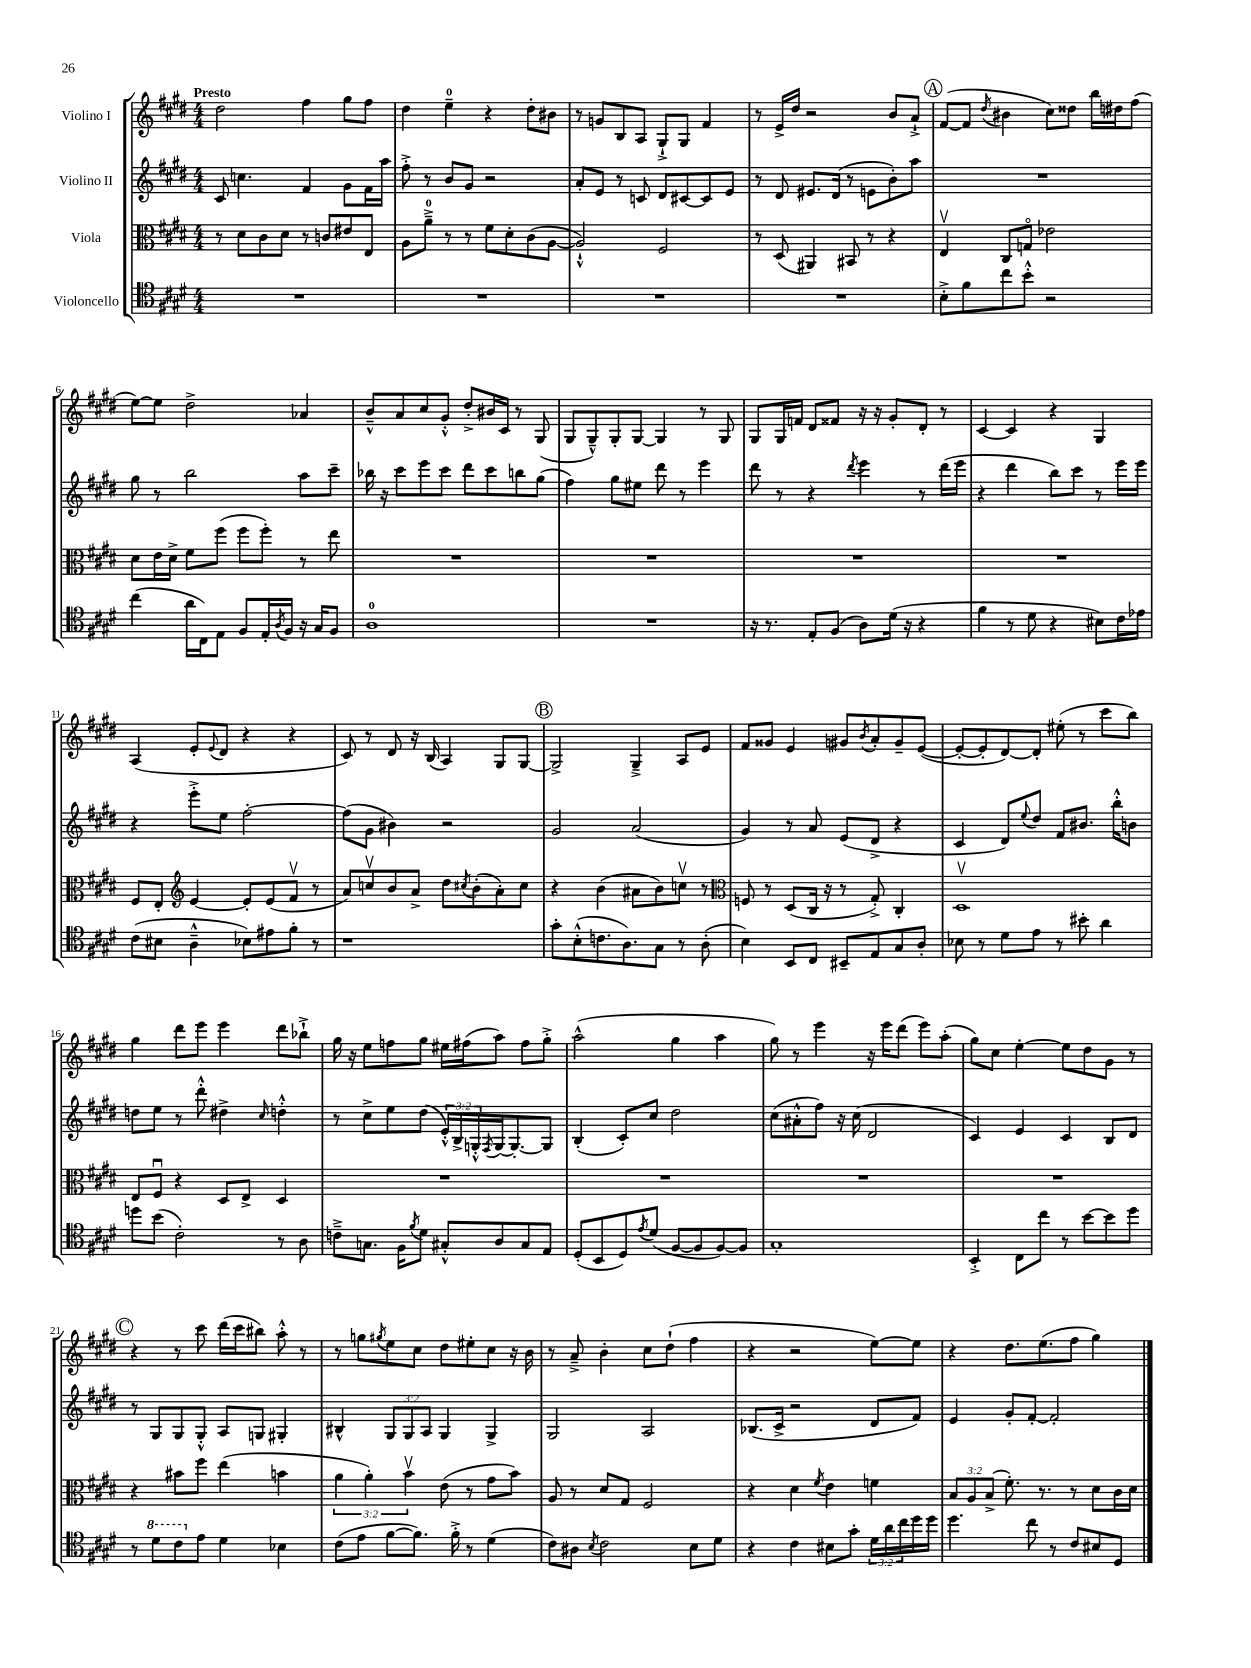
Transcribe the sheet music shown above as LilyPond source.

<<
\new StaffGroup <<
\new Staff = "s0" \with { instrumentName = "Violino I" } {
    \clef treble \key e \major \numericTimeSignature \time 4/4 \tempo "Presto"
    dis''2 fis''4 gis''8 fis''8 |
    dis''4 e''4-0-- r4 dis''8-. bis'8 |
    r8 g'8 b8 a8 gis8-!-> gis8 fis'4 |
    r8 e'16-> dis''16 r2 b'8 a'8-!-> |
    \mark \markup { \circle "A" } fis'8~( fis'8 \acciaccatura { dis''8 } bis'4 cis''8) disis''8 b''16 dis''16 fis''8( |
    e''8~) e''8 dis''2-> aes'4 |
    b'8---^ a'8 cis''8 gis'8-.-^ dis''8-.-> bis'16 cis'16 r8 gis8( |
    gis8 gis8---^) gis8-. gis8~ gis4 r8 gis8 |
    gis8 gis16 f'16 dis'8 fisis'8 r16 r16 gis'8-. dis'8-. r8 |
    cis'4~ cis'4 r4 gis4 |
    a4( e'8-. \appoggiatura { e'8 } dis'8 r4 r4 |
    cis'8) r8 dis'8 r16 b16( a4) gis8 gis8~ |
    \mark \markup { \circle "B" } gis2-> gis4---> a8 e'8 |
    fis'8 gisis'8 e'4 gis'8 \acciaccatura { b'8 } a'8-. gis'8-- e'8~( |
    e'8~-. e'8-. dis'8~) dis'8-. eis''8-.( r8 cis'''8 b''8) |
    gis''4 dis'''8 e'''8 e'''4 dis'''8 bes''8-!-> |
    gis''16 r16 e''8 f''8 gis''8 eis''16 fis''16( a''8) fis''8 gis''8-.-> |
    a''2-^( gis''4 a''4 |
    gis''8) r8 e'''4 r16 e'''16 dis'''8( e'''8) a''8-.( |
    gis''8) cis''8 e''4~-. e''8 dis''8 gis'8 r8 |
    \mark \markup { \circle "C" } r4 r8 cis'''8 dis'''16( cis'''16 bis''8) a''8-.-^ r8 |
    r8 g''8 \acciaccatura { gis''8 } e''8 cis''8 dis''8 eis''8-. cis''8 r16 b'16 |
    r8 a'8---> b'4-. cis''8 dis''8-!( fis''4 |
    r4 r2 e''8~) e''8 |
    r4 dis''8. e''8.( fis''8 gis''4) \bar "|." |
}
\new Staff = "s1" \with { instrumentName = "Violino II" } {
    \clef treble \key e \major \numericTimeSignature \time 4/4 \override Staff.TupletNumber.text = #tuplet-number::calc-fraction-text
    cis'8 c''4. fis'4 gis'8 fis'16 a''16 |
    fis''8-.-> r8 b'8 gis'8 r2 |
    a'8-. e'8 r8 c'8 dis'8 cis'8~ cis'8 e'8 |
    r8 dis'8 eis'8. dis'16( r8 e'8 b'8-.) a''8 |
    \mark \markup { \circle "A" } R1 |
    gis''8 r8 b''2 a''8 cis'''8-- |
    bes''16 r16 cis'''8 e'''8 cis'''8 dis'''8 cis'''8 b''8 gis''8( |
    fis''4) gis''8 eis''8 dis'''8 r8 e'''4 |
    dis'''8 r8 r4 \acciaccatura { dis'''8 } e'''4 r8 dis'''16( e'''16 |
    r4 dis'''4 b''8) cis'''8 r8 e'''16 e'''16 |
    r4 e'''8-.-> e''8 fis''2~-. |
    fis''8( gis'8 bis'4) r2 |
    \mark \markup { \circle "B" } gis'2 a'2( |
    gis'4) r8 a'8 e'8( dis'8-> r4 |
    cis'4 dis'8) \appoggiatura { e''8 } dis''8 fis'8 bis'8. b''16-.-^ b'8 |
    d''8 e''8 r8 dis'''8-.-^ dis''4-> \grace { cis''16 } d''4-.-^ |
    r8 cis''8-> e''8 dis''8( \tuplet 3/2 { e'16-.-^) b16-> g16-.-^ } \acciaccatura { fis8 } g16~ g8.~-. g8 |
    b4-.( cis'8-.) cis''8 dis''2 |
    cis''8( ais'8-.-^ fis''8) r16 cis''16( dis'2 |
    cis'4) e'4 cis'4 b8 dis'8 |
    \mark \markup { \circle "C" } r8 gis8 gis8 gis8-.-^ a8 g8 gis4-. |
    bis4-^ \tuplet 3/2 { gis8 gis8 a8 } gis4 gis4-> |
    gis2 a2 |
    bes8.( cis'16-> r2 dis'8 fis'8) |
    e'4 gis'8-. fis'8~-. fis'2-. \bar "|." |
}
\new Staff = "s2" \with { instrumentName = "Viola" } {
    \clef alto \key e \major \numericTimeSignature \time 4/4 \override Staff.TupletNumber.text = #tuplet-number::calc-fraction-text
    r8 dis'8 cis'8 dis'8 r8 c'8 eis'8 e8 |
    a8 a'8-0---> r8 r8 fis'8 dis'8-. cis'8( a8~ |
    a2-!-^) fis2 |
    r8 dis8( ais,4) bis,8 r8 r4 |
    \mark \markup { \circle "A" } e4\upbow cis8 g8\flageolet ees'2 |
    dis'8 e'16 dis'16-> fis'8 fis''8( fis''8 fis''8-.) r8 e''8 |
    R1 |
    R1 |
    R1 |
    R1 |
    fis8 e8-. \clef treble e'4~ e'8-. e'8( fis'8\upbow r8 |
    a'8) c''8\upbow b'8 a'8-> dis''8 \acciaccatura { cis''8 } b'8-.( a'8-.) cis''8 |
    \mark \markup { \circle "B" } r4 b'4( ais'8 b'8) c''8\upbow r8 |
    \clef alto f8 r8 dis8( cis16 r16 r8 gis8-.->) cis4-. |
    dis1\upbow |
    e8 fis8\downbow r4 dis8 e8-> dis4 |
    R1 |
    R1 |
    R1 |
    R1 |
    \mark \markup { \circle "C" } r4 bis'8 fis''8 e''4( b'4 |
    \tuplet 3/2 { a'4 a'4-.) b'4\upbow } e'8( r8 gis'8 b'8) |
    a8 r8 dis'8 gis8 fis2 |
    r4 dis'4 \acciaccatura { fis'8 } e'4 f'4 |
    \tuplet 3/2 { b8 a8 b8->( } fis'8.-.) r8. r8 dis'8 cis'16 dis'16 \bar "|." |
}
\new Staff = "s3" \with { instrumentName = "Violoncello" } {
    \clef tenor \key e \major \numericTimeSignature \time 4/4 \override Staff.TupletNumber.text = #tuplet-number::calc-fraction-text
    R1 |
    R1 |
    R1 |
    R1 |
    \mark \markup { \circle "A" } b8-.-> fis'8 cis''8 b'8-.-^ r2 |
    cis''4( a'16 cis16) e8 fis8 e16-. \acciaccatura { a8 } fis16 r16 gis16 fis8 |
    a1-0 |
    R1 |
    r16 r8. e8-. fis8( a8) dis'16( r16 r4 |
    fis'4 r8 dis'8 r4 bis8) cis'16 ees'16 |
    cis'8( bis8 a4---^ bes8) eis'8 fis'8-. r8 |
    r1 |
    \mark \markup { \circle "B" } gis'8-. b8-.-^( c'8. a8.) gis8 r8 a8-.( |
    b4) b,8 cis8 bis,8-- e8 gis8 a8-. |
    bes8 r8 dis'8 e'8 r8 bis'8-. a'4 |
    d''8 b'8( cis'2-.) r8 a8 |
    c'8---> g8. fis16 \acciaccatura { fis'8 } dis'8 gis8-.-^ a8 gis8 e8 |
    dis8-.( b,8 dis8) \acciaccatura { e'8 } dis'8( fis8~ fis8 fis8~) fis8 |
    gis1-. |
    b,4-.-> cis8 cis''8 r8 b'8~ b'8 dis''8 |
    \mark \markup { \circle "C" } r8 \ottava #1 dis''8 cis''8 \ottava #0 e'8 dis'4 bes4 |
    cis'8( e'8 fis'8~ fis'8.) fis'16-.-> r8 dis'4( |
    cis'8) ais8 \acciaccatura { b8 } cis'2 b8 dis'8 |
    r4 cis'4 bis8 gis'8-. \tuplet 3/2 { dis'16 a'16 cis''16 } dis''16 dis''16 |
    dis''4. cis''8 r8 cis'8 bis8 dis8 \bar "|." |
}
>>
>>
